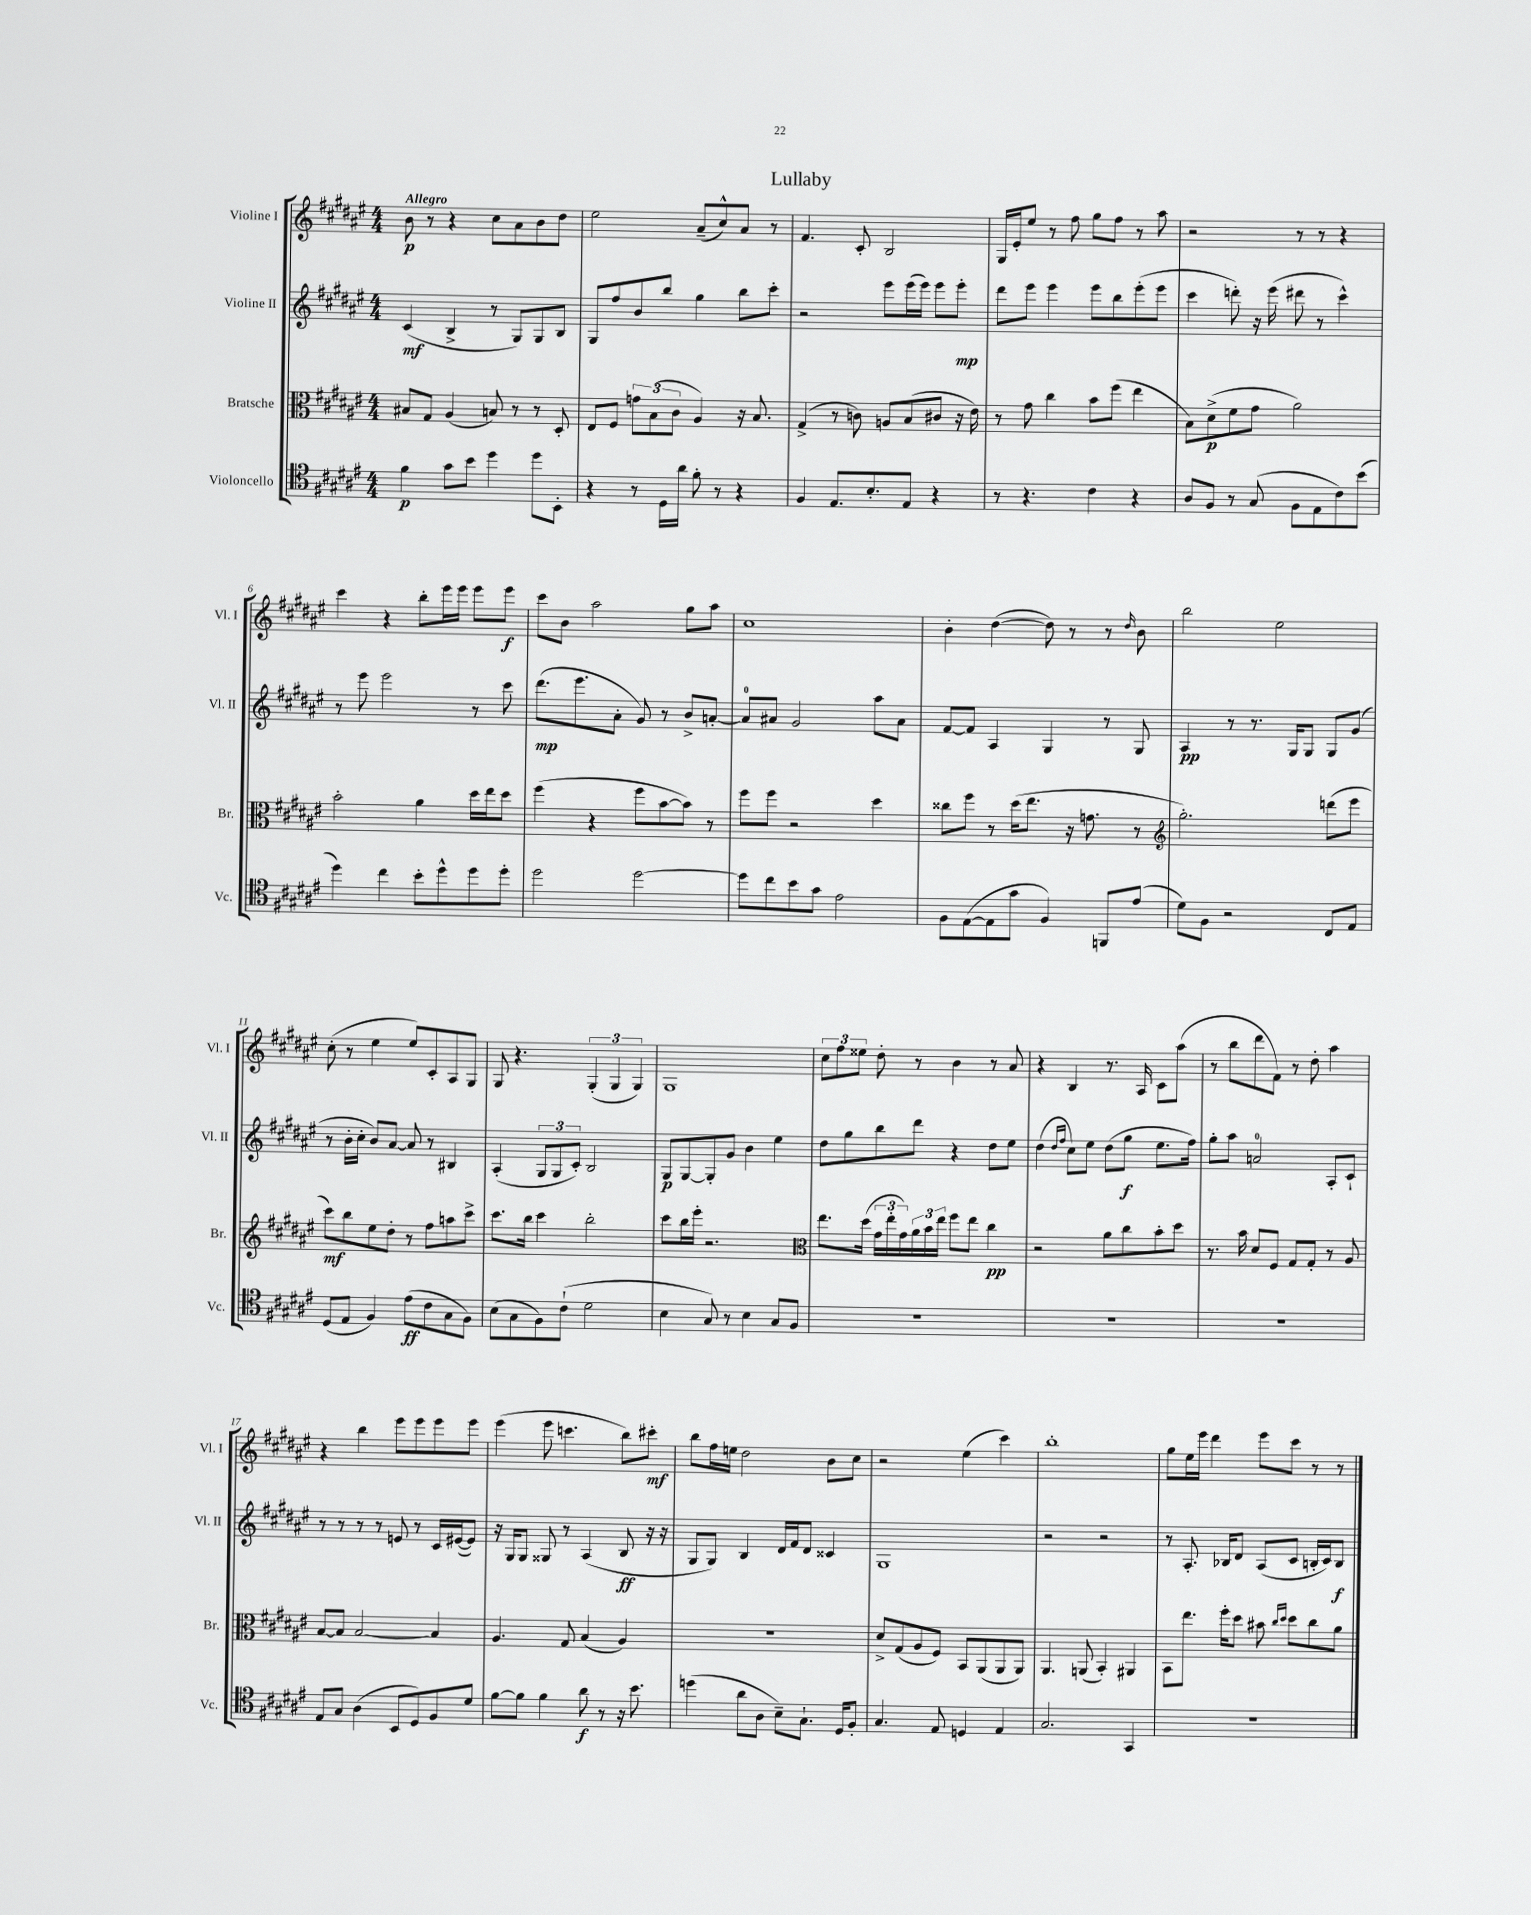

**kern	**kern	**kern	**kern
*staff4	*staff3	*staff2	*staff1
*clefC4	*clefC3	*clefG2	*clefG2
*k[f#c#g#d#a#e#]	*k[f#c#g#d#a#e#]	*k[f#c#g#d#a#e#]	*k[f#c#g#d#a#e#]
*M4/4	*M4/4	*M4/4	*M4/4
4f#\	8B#/L	(4c#/	8b\
.	8G#/J	.	8r
8g#\L	(4A#/	4B^/	4r
8b\J	.	.	.
4dd#\	8B/)	8r	8cc#\L
.	8r	8G#/L)	8a#\
8dd#\L	8r	8G#/	8b\
8BB'\J	8D#'/	8B/J	8dd#\J
=	=	=	=
4r	8E#/L	8G#/L	2ee#\
.	8F#/J	8ff#/	.
8r	12g\L	8b/	.
.	(12B\	.	.
16D#\LL	.	8bb/J	.
.	12c#\J	.	.
16a#\JJ	.	.	.
8f#'\	4A#/)	4gg#\	(8a#~/L
8r	.	.	8cc#^^/)
4r	16r	8bb\L	8a#/J
.	8.B/	.	.
.	.	8ccc#'\J	8r
=	=	=	=
4F#/	(4G#^/	2r	4.f#/
8.E#/L	8r	.	.
.	8c\)	.	8c#'/
8.B'/	.	.	.
.	8A/L	8eee#\L	2B/
8E#/J	(8B/	(16eee#\L	.
.	.	16eee#\JJ)	.
4r	8c#/J	8eee#\L	.
.	16r	8eee#'\J	.
.	16e#\)	.	.
=	=	=	=
8r	8r	8ddd#\L	16G#/LL
.	.	.	16e#'/J
4.r	8g#\	8eee#\J	8ee#/J
.	4cc#\	4eee#\	8r
.	.	.	8ff#\
4c#\	8b\L	8eee#\L	8gg#\L
.	(8ff#\J	8bb\	8ff#\J
4r	4ee#\	(8eee#'\	8r
.	.	8eee#\J	8aa#\
=	=	=	=
8A#/L	8B\L)	4ccc#\	2r
8F#/J	(8d#^\	.	.
8r	8f#\	8ddd'\)	.
(8G#/	8g#\J	16r	.
.	.	(16eee#\	.
8F#\L	2a#\)	8ddd#\	8r
8E#\	.	8r	8r
8c#\)	.	4ccc#^^\)	4r
(8b\J	.	.	.
=	=	=	=
4dd#\)	2b'\	8r	4ccc#\
.	.	8eee#\	.
4cc#\	.	2eee#\	4r
8b'\L	4a#\	.	8bb'\L
8dd#^^\	.	.	16eee#\L
.	.	.	16eee#\JJ
8dd#\	16dd#\LL	8r	8eee#\L
.	16ee#\J	.	.
8dd#'\J	8dd#\J	8ccc#\	8eee#\J
=	=	=	=
2dd#\	(4ff#\	(8.ddd#\L	8ccc#\L
.	.	.	8b\J
.	.	8.eee#\	.
.	4r	.	2aa#\
.	.	8a#'\J	.
[2dd#\	8ff#\L	8g#/)	.
.	[8b\	8r	.
.	8b\]J)	8b^/L	8gg#\L
.	8r	[8a'/J	8aa#\J
=	=	=	=
8dd#\]L	8ff#\L	8a/]L	1cc#
8cc#\	8ff#\J	8a#/J	.
8b\	2r	2g#/	.
8g#\J	.	.	.
2e#\	.	.	.
.	4dd#\	8aa#\L	.
.	.	8a#\J	.
=	=	=	=
8F#\L	8cc##\L	[8f#/L	4b'\
([8E#\	8ff#\J	8f#/]J	.
8E#\]	8r	4A#/	([4dd#\
8g#\J	(16dd#\LK	.	.
.	8.ee#\J	.	.
4F#/)	.	4G#/	8dd#\])
.	16r	.	8r
.	8.g\	.	.
8FF/L	.	8r	8r
.	.	.	16qqdd#/
(8e#/J	8r	8G#/	8b\
=	=	=	=
*	*clefG2	*	*
8d#\L)	2.gg#'\)	4A#/	2bb\
8F#\J	.	.	.
2r	.	8r	.
.	.	8.r	.
.	.	.	2ee#\
.	.	16G#/LK	.
.	.	8G#/J	.
8C#/L	(8ddd\L	8G#/L	.
8E#/J	8eee#\J	(8g#/J	.
=	=	=	=
(8D#/L	8ccc#\L)	8r	(8cc#'\
8E#/J	8bb\	16b'\LL	8r
.	.	16cc#'\JJ	.
4F#/)	8ee#\	8b/L)	4ee#\
.	8dd#'\J	[8a#/J	.
(8e#\L	8r	8a#/]	8ee#/L)
8c#\	8ff#\L	8r	8c#'/
8G#\	8aa\	4B#/	8A#/
8F#\J)	8ccc#^\J	.	8G#/J
=	=	=	=
(8B\L	8.ccc#\L	(4A#'/	8G#/
8G#\	.	.	4.r
.	16bb\Jk	.	.
8F#\)	4ccc#\	12G#/L	.
.	.	12G#/	.
(8c#`\J	.	.	.
.	.	12c#'/J)	.
2d#\	2bb'\	2B/	(6G#'/
.	.	.	6G#/
.	.	.	6G#/)
=	=	=	=
4B\	8ccc#\L	8G#/L	1G#
.	16bb\L	[8G#/	.
.	16eee#'\JJ	.	.
8G#/)	2.r	8G#'/]	.
8r	.	8g#/J	.
4B\	.	4b\	.
8G#/L	.	4ee#\	.
8F#/J	.	.	.
=	=	=	=
*	*clefC3	*	*
1r	8.ee#\L	8dd#\L	12cc#\L
.	.	.	12ff#\
.	.	8gg#\	.
.	.	.	12ee##\J
.	(16dd#\Jk	.	.
.	24g#\LL	8bb\	8dd#'\
.	24ee#'\	.	.
.	24g#\)	.	.
.	24a#\	8ddd#\J	8r
.	24b\	.	.
.	24ee#\JJ	.	.
.	8ff#\L	4r	4b\
.	8ee#\J	.	.
.	4cc#\	8dd#\L	8r
.	.	8ee#\J	8a#/
=	=	=	=
1r	2r	(4dd#\	4r
.	.	16qqdd#/LL	.
.	.	16qqff#/JJ	.
.	.	8cc#\L)	4B/
.	.	8ee#\J	.
.	8a#\L	(8dd#\L	8.r
.	8cc#\	8gg#\J	.
.	.	.	16A#/
.	8b'\	8.ee#\L	8c#\L
.	8dd#\J	.	(8aa#\J
.	.	16ff#\Jk)	.
=	=	=	=
1r	8.r	8gg#'\L	8r
.	.	8aa#\J	8bb\L
.	16b\	.	.
.	8d#/L	2a/	8ddd#\
.	8F#/J	.	8f#\J)
.	8G#/L	.	8r
.	8G#'/J	.	8dd#'\
.	8r	8A#'/L	4aa#\
.	8A#/	8c#`/J	.
=	=	=	=
8E#/L	[8B/L	8r	4r
8G#/J	8B/]J	8r	.
(4A#\	[2B/	8r	4bb\
.	.	8r	.
8BB/L	.	8e/	8eee#\L
8D#/)	.	8r	8eee#\
8F#/	4B/]	16c#/LL	8eee#\
.	.	([16e#/J	.
8d#/J	.	8e#/]J)	8eee#\J
=	=	=	=
[8f#\L	4.A#/	16r	(4eee#\
.	.	16G#/LK	.
8f#\]J	.	8G#/J	.
4f#\	.	8G##/	8eee#\
.	8G#/	8r	4.ccc\
8a#\	(4B/	(4A#/	.
8r	.	.	.
16r	4A#/)	8B/	8bb\L)
8.b\	.	.	.
.	.	16r	8ccc#'\J
.	.	16r	.
=	=	=	=
(4dd\	1r	8G#/L	8bb\L
.	.	8G#/J)	16ff#\L
.	.	.	16ee\JJ
8a#\L	.	4B/	2dd#\
8A#\J	.	.	.
8B~\L)	.	16d#/LL	.
.	.	16f#/J	.
8.G#`\J	.	8d#/J	.
.	.	4c##/	8b\L
16D#/LK	.	.	.
8F#'/J	.	.	8cc#\J
=	=	=	=
4.G#/	8d#^/L	1G#	2r
.	(8G#/	.	.
.	8A#/	.	.
8E#/	8F#/J)	.	.
4D/	8BB/L	.	(4ee#\
.	(8AA#/	.	.
4E#/	8AA#/	.	4ccc#\)
.	8AA#/J)	.	.
=	=	=	=
2.G#/	4.AA#/	2r	1bb'
.	(8AA/	.	.
.	4BB'/)	2r	.
4GG#/	4AA#/	.	.
=	=	=	=
1r	8BB\L	8r	8gg#\L
.	8.ee#\J	8.A#'/	16ee#\L
.	.	.	16eee#\JJ
.	.	.	4ddd#\
.	16ff#'\LK	16B-/LK	.
.	8dd#\J	8d#/J	.
.	8b#\	(8A#/L	8eee#\L
.	16qqcc#/LL	.	.
.	16qqdd#/JJ	.	.
.	8dd#\L	8c#/J	8ccc#\J
.	8cc#\	16B'/LL	8r
.	.	16c#/J)	.
.	8a#\J	8B/J	8r
==	==	==	==
*-	*-	*-	*-
